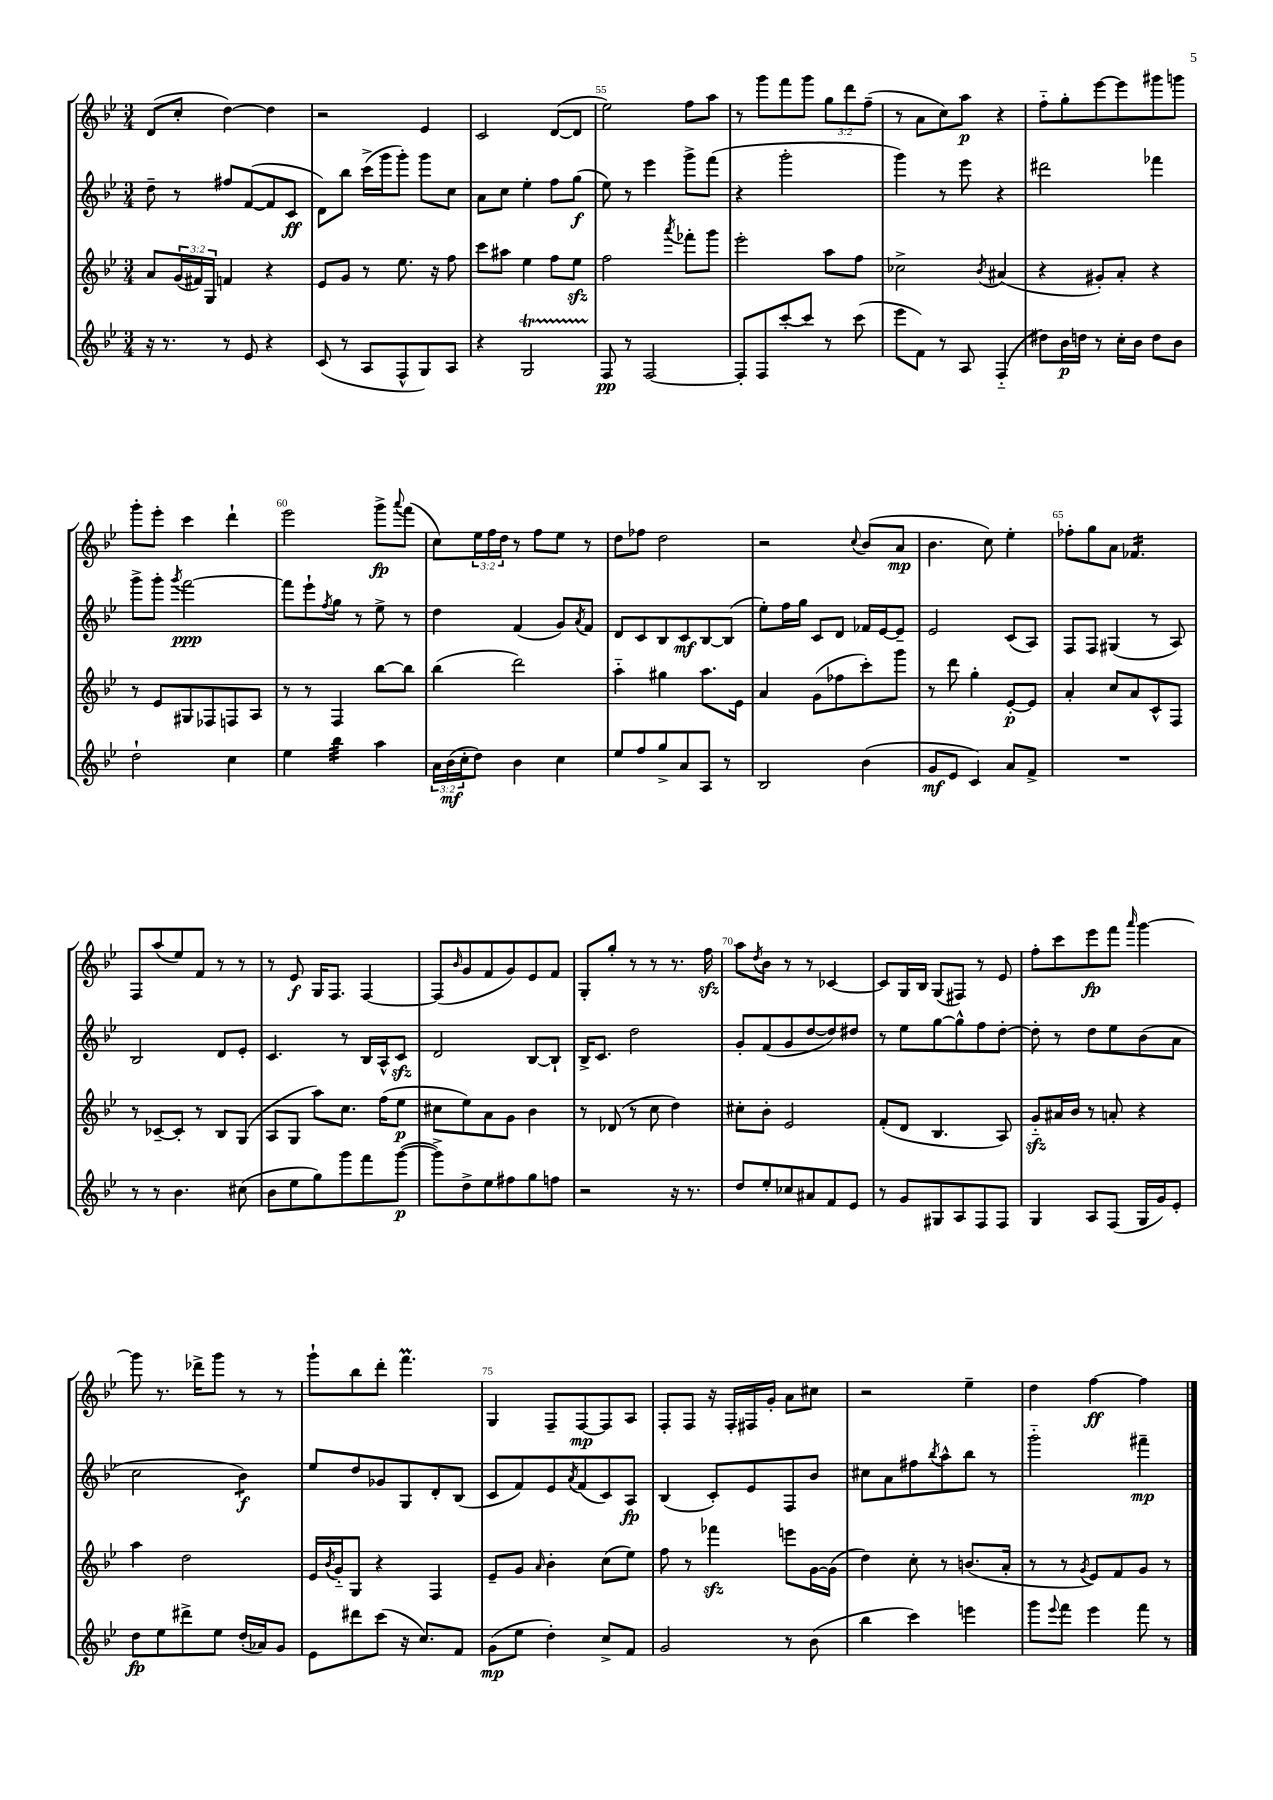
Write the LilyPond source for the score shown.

<<
\new StaffGroup <<
\new Staff = "s0" {
    \clef treble \key bes \major \numericTimeSignature \time 3/4 \override Staff.TupletNumber.text = #tuplet-number::calc-fraction-text
    d'8( c''8-. d''4~) d''4 |
    r2 ees'4 |
    c'2 d'8~( d'8 |
    ees''2) f''8 a''8 |
    r8 g'''8 f'''8 g'''8 \tuplet 3/2 { g''8 d'''8 f''8--( } |
    r8 a'8 c''8) a''8\p r4 |
    f''8-_ g''8-. ees'''8~ ees'''8 gis'''8 g'''8 |
    g'''8-. ees'''8-. c'''4 d'''4-! |
    ees'''2 g'''8->\fp \appoggiatura { a'''8 } f'''8( |
    c''8) \tuplet 3/2 { ees''16 f''16 d''16 } r8 f''8 ees''8 r8 |
    d''8 fes''8 d''2 |
    r2 \appoggiatura { c''8 } bes'8( a'8\mp |
    bes'4. c''8) ees''4-. |
    fes''8-. g''8 a'8 fes'4.:16 |
    f8 a''8( ees''8) f'8 r8 r8 |
    r8 ees'8\f g16 f8. f4~ |
    f8( \grace { bes'16 } g'8 f'8 g'8) ees'8 f'8 |
    g8-. g''8-. r8 r8 r8. f''16\sfz |
    a''8 \acciaccatura { d''8 } bes'8 r8 r8 ces'4~ |
    ces'8 g16 bes16 g8( fis8) r8 ees'8 |
    f''8-. c'''8 ees'''8\fp f'''8 \grace { a'''16 } g'''4~ |
    g'''8 r8. des'''16-> g'''8 r8 r8 |
    g'''8-! bes''8 d'''8-. f'''4.\prall |
    g4 f8-- f8~\mp f8 a8 |
    f8-. f8 r16 f16-. fis16 g'16-. a'8 cis''8 |
    r2 ees''4-- |
    d''4 f''4~\ff f''4 \bar "|." |
}
\new Staff = "s1" {
    \clef treble \key bes \major \numericTimeSignature \time 3/4
    d''8-- r8 fis''8 f'8~( f'8 c'8\ff |
    d'8) bes''8 c'''16->( g'''16 g'''8-.) g'''8 c''8 |
    a'8 c''8 ees''4-. f''8 g''8\f( |
    ees''8) r8 ees'''4 g'''8-> f'''8( |
    r4 g'''2-. |
    g'''4) r8 ees'''8 r4 |
    dis'''2 fes'''4 |
    g'''8-> g'''8-. \acciaccatura { g'''8 } f'''2~\ppp |
    f'''8 ees'''8-! \acciaccatura { f''8 } g''8 r8 ees''8-> r8 |
    d''4 f'4( g'8) \acciaccatura { a'8 } f'8 |
    d'8 c'8 bes8 c'8\mf bes8~ bes8( |
    ees''8-.) f''16 g''16 c'8 d'8 fes'16 ees'16~ ees'8-- |
    ees'2 c'8( a8) |
    f8 f8 gis4( r8 a8) |
    bes2 d'8 ees'8-. |
    c'4. r8 bes16 a16-^ c'8\sfz |
    d'2 bes8~ bes8-! |
    bes16-> c'8. d''2 |
    g'8-. f'8( g'8 d''8~ d''8) dis''8 |
    r8 ees''8 g''8~ g''8-^ f''8 d''8~-. |
    d''8-. r8 d''8 ees''8 bes'8( a'8 |
    c''2 bes'4:8\f) |
    ees''8 d''8 ges'8 g8 d'8-. bes8( |
    c'8 f'8) ees'8 \acciaccatura { a'8 } f'8( c'8) a8\fp |
    bes4( c'8-.) ees'8 f8 bes'8 |
    cis''8 a'8 fis''8 \acciaccatura { bes''8 } a''8-^ bes''8 r8 |
    g'''2-_ fis'''4--\mp \bar "|." |
}
\new Staff = "s2" {
    \clef treble \key bes \major \numericTimeSignature \time 3/4 \override Staff.TupletNumber.text = #tuplet-number::calc-fraction-text
    a'8 \tuplet 3/2 { g'16( fis'16) g16 } f'4 r4 |
    ees'8 g'8 r8 ees''8. r16 f''8 |
    c'''8 ais''8 ees''4 f''8 ees''8\sfz |
    f''2 \acciaccatura { a'''8 } fes'''8-. g'''8 |
    ees'''2-. a''8 f''8 |
    ces''2-> \acciaccatura { bes'8 } ais'4( |
    r4 gis'8-.) a'8-. r4 |
    r8 ees'8 gis8 fes8 f8 a8 |
    r8 r8 f4 bes''8~ bes''8 |
    bes''4( d'''2) |
    a''4-_ gis''4 a''8. ees'16 |
    a'4 g'8( fes''8 c'''8-.) g'''8 |
    r8 d'''8 g''4-. ees'8~-.\p ees'8 |
    a'4-. c''8 a'8 c'8-^ f8 |
    r8 ces'8~-- ces'8-. r8 bes8 g8( |
    a8 g8 a''8) c''8. f''16( ees''8\p |
    cis''8 ees''8) a'8 g'8 bes'4 |
    r8 des'8( r8 c''8 d''4) |
    cis''8-. bes'8-. ees'2 |
    f'8-.( d'8 bes4. a8) |
    g'8-_\sfz ais'16 bes'16 r8 a'8-. r4 |
    a''4 d''2 |
    ees'16 \acciaccatura { bes'8 } g'16-_ g8 r4 f4 |
    ees'8-- g'8 \grace { a'16 } bes'4-. c''8( ees''8) |
    f''8 r8 fes'''4\sfz e'''8 g'16~ g'16( |
    d''4) c''8-. r8 b'8.( a'16-. |
    r8 r8 \acciaccatura { g'8 } ees'8) f'8 g'8 r8 \bar "|." |
}
\new Staff = "s3" {
    \clef treble \key bes \major \numericTimeSignature \time 3/4 \override Staff.TupletNumber.text = #tuplet-number::calc-fraction-text
    r16 r8. r8 ees'8 r4 |
    c'8( r8 a8 f8-^ g8) a8 |
    r4 g2\startTrillSpan |
    f8\stopTrillSpan\pp r8 f2~ |
    f8-. f8 c'''8~-. c'''8 r8 c'''8( |
    ees'''8 f'8) r8 a8 f4-_( |
    dis''8) bes'16\p d''16 r8 c''16-. bes'16 d''8 bes'8 |
    d''2-! c''4 |
    ees''4 bes''4:32 a''4 |
    \tuplet 3/2 { a'16 bes'16\mf( c''16-. } d''8) bes'4 c''4 |
    ees''8 f''8 g''8-> a'8 a8 r8 |
    bes2 bes'4( |
    g'8\mf ees'8 c'4) a'8 f'8-> |
    R2. |
    r8 r8 bes'4. cis''8( |
    bes'8 ees''8 g''8) g'''8 f'''8 g'''8~\p( |
    g'''8->) d''8-> ees''8 fis''8 g''8 f''8 |
    r2 r16 r8. |
    d''8 ees''8-. ces''8 ais'8 f'8 ees'8 |
    r8 g'8 gis8 a8 f8 f8 |
    g4 a8 f8( g16 g'16) ees'8-. |
    d''8\fp ees''8 dis'''8-> ees''8 d''16-.( aes'16) g'8 |
    ees'8 dis'''8 c'''8( r16 c''8.) f'8 |
    g'8\mp( ees''8 d''4-.) c''8-> f'8 |
    g'2 r8 bes'8( |
    bes''4 c'''4) e'''4 |
    g'''8 \appoggiatura { ees'''8 } f'''8 ees'''4 f'''8 r8 \bar "|." |
}
>>
>>
\layout { \context { \Score currentBarNumber = #52 \override BarNumber.break-visibility = ##(#f #t #t) barNumberVisibility = #(every-nth-bar-number-visible 5) } }
